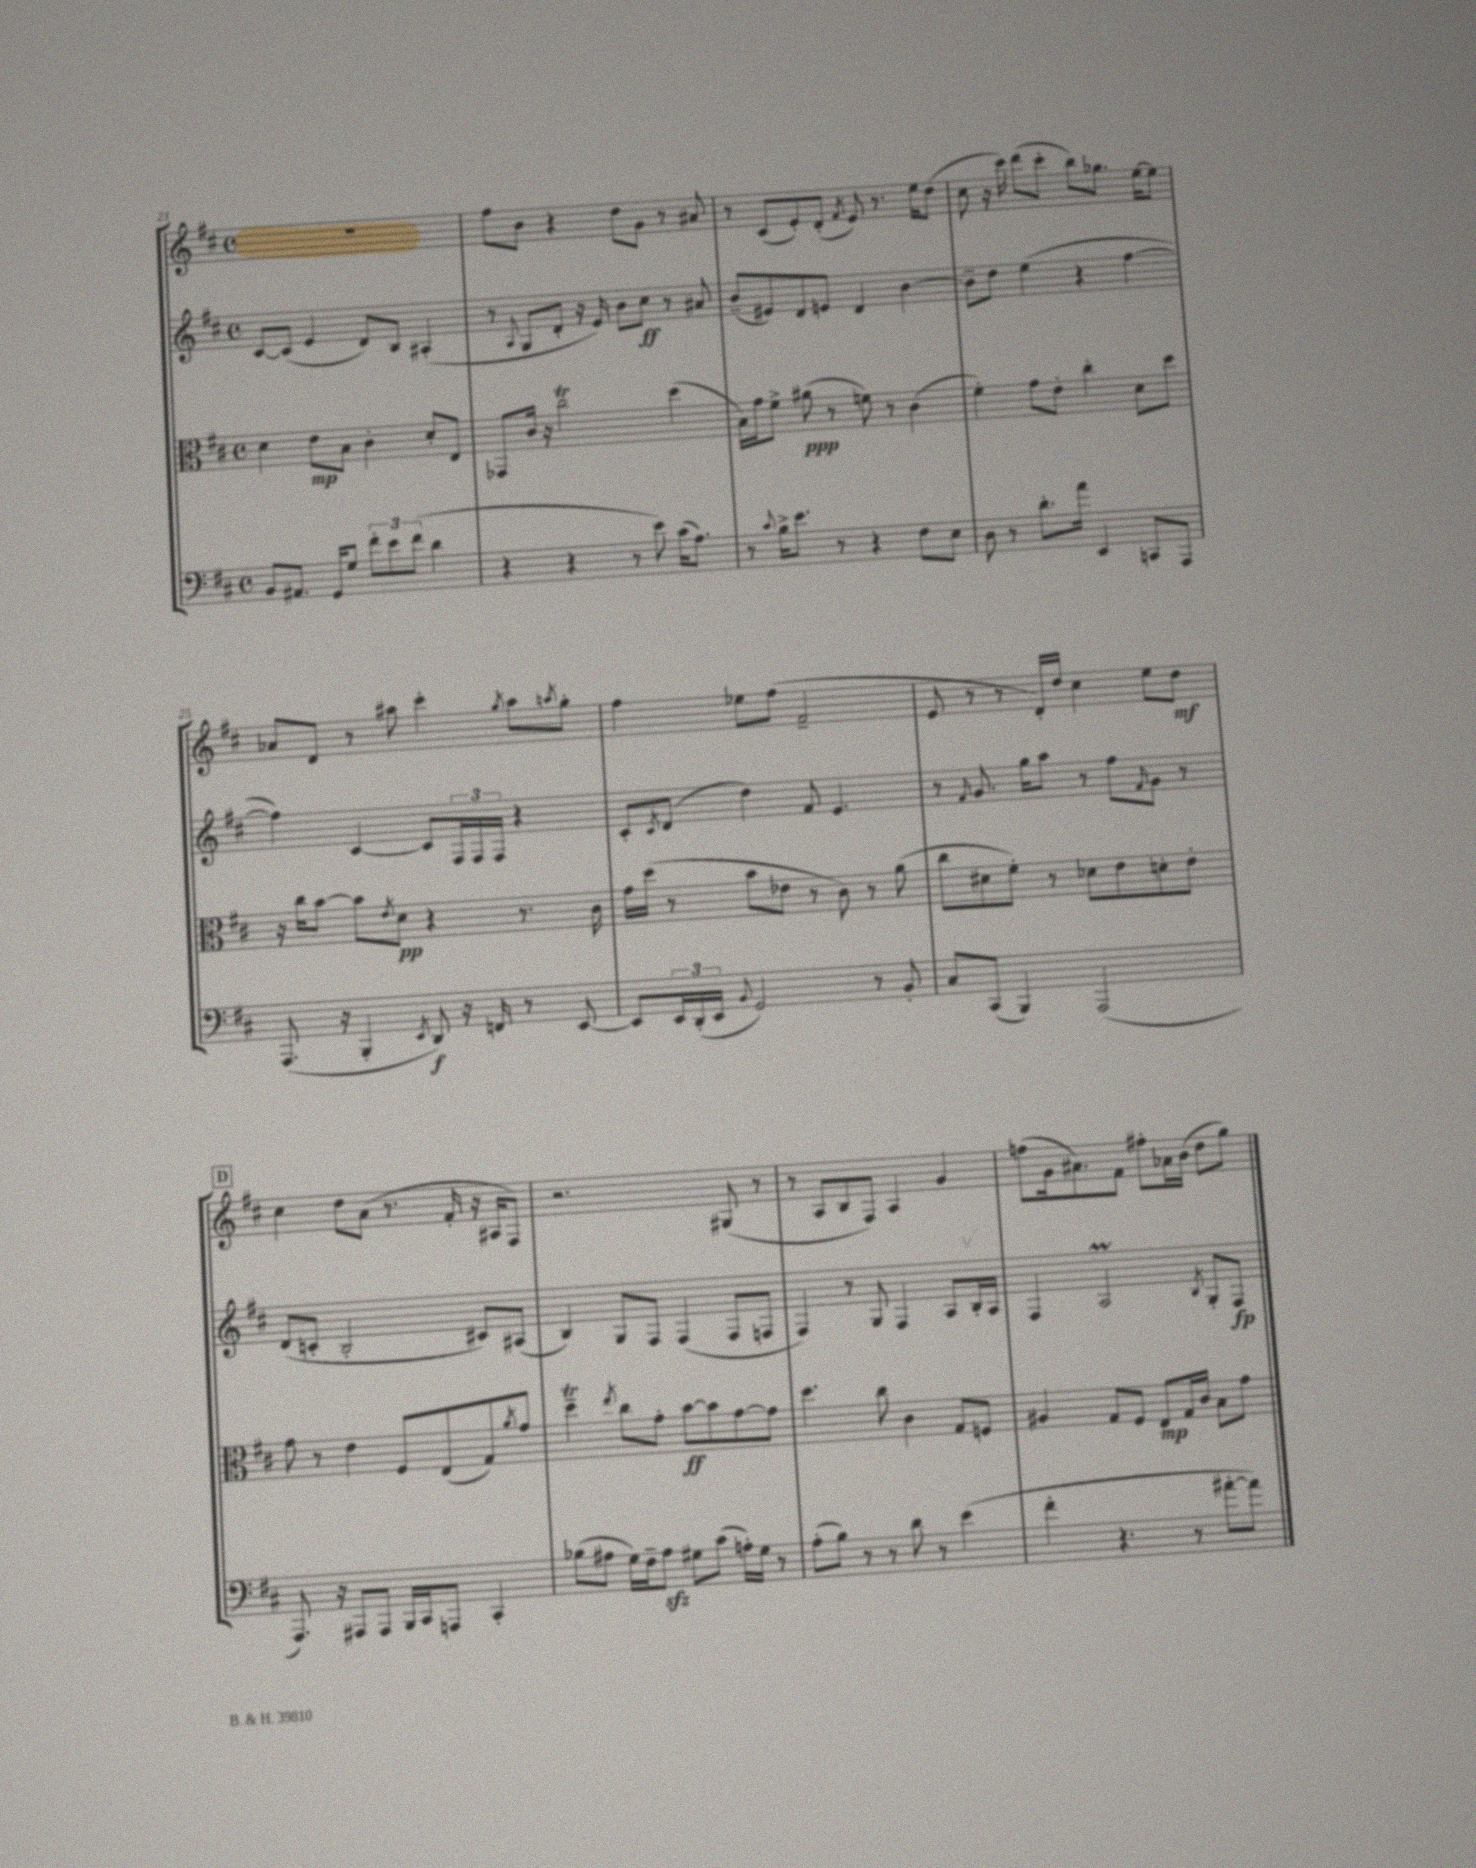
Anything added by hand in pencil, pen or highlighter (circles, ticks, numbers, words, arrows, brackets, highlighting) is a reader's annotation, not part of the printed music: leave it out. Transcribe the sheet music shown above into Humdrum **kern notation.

**kern	**dynam	**kern	**dynam	**kern	**dynam	**kern	**dynam
*part4	*part4	*part3	*part3	*part2	*part2	*part1	*part1
*staff4	*staff4	*staff3	*staff3	*staff2	*staff2	*staff1	*staff1
*clefF4	*	*clefC3	*	*clefG2	*	*clefG2	*
*k[f#c#]	*	*k[f#c#]	*	*k[f#c#]	*	*k[f#c#]	*
*M4/4	*	*M4/4	*	*M4/4	*	*M4/4	*
*met(c)	*	*met(c)	*	*met(c)	*	*met(c)	*
=21	=21	=21	=21	=21	=21	=21	=21
8BB/L	.	4d\	.	[8c#/L	.	1r	.
8.AA#X/J	.	.	.	(8c#/J]	.	.	.
.	.	8e\L	mp	4e/	.	.	.
16GG/KL	.	.	.	.	.	.	.
8G/J	.	8B\J	.	.	.	.	.
12f#'\L	.	4c#'\	.	8d/L)	.	.	.
12e\	.	.	.	.	.	.	.
.	.	.	.	8B/J	.	.	.
(12f#\J	.	.	.	.	.	.	.
4d\	.	8d'/L	.	(4A#X'/	.	.	.
.	.	8E/J	.	.	.	.	.
=22	=22	=22	=22	=22	=22	=22	=22
4r	.	8GG-X/L	.	8r	.	8ff#\L	.
.	.	.	.	8qqA/	.	.	.
.	.	16c#/Jk	.	8G/L	.	8b\J	.
.	.	16r	.	.	.	.	.
4r	.	2cc#t\	.	8d'/J	.	4r	.
.	.	.	.	16r	.	.	.
.	.	.	.	16e/)	.	.	.
8r	.	.	.	8b\L	.	8dd\L	.
8e\)	.	.	.	8cc#\J	ff	8g\J	.
(16c#\KL	.	(4dd\	.	8r	.	8r	.
8.A\J)	.	.	.	.	.	.	.
.	.	.	.	8a#X/	.	8a#X/	.
=23	=23	=23	=23	=23	=23	=23	=23
8r	.	16B\LL)	.	(8b~/L	.	8r	.
.	.	16g\J	.	.	.	.	.
8qqc#/	.	.	.	.	.	.	.
16B^\KL	.	8f#^\J	.	8e#X/)	.	(8c#/L	.
8.e\J	.	.	.	.	.	.	.
.	.	(8a#X\	ppp	8d/	.	8e'/)	.
8r	.	8r	.	8en/J	.	(8d'/J	.
.	.	.	.	.	.	8qf#/	.
4r	.	8fn\)	.	4d/	.	8e/)	.
.	.	8r	.	.	.	8.r	.
8F#\L	.	(4c#\	.	[4b\	.	.	.
.	.	.	.	.	.	16ee\KL	.
8E\J	.	.	.	.	.	(8dd\J	.
=24	=24	=24	=24	=24	=24	=24	=24
8D\	.	4f#'\)	.	8b~\L]	.	8cc#\	.
8r	.	.	.	8dd\J	.	16r	.
.	.	.	.	.	.	16ccc#\)	.
8.d'\L	.	8g\L	.	(4ee\	.	(8ddd\L	.
.	.	8e'\J	.	.	.	8ccc#'\J	.
16a\Jk	.	.	.	.	.	.	.
4EE/	.	4cc#'\	.	4r	.	8bb\L)	.
.	.	.	.	.	.	8.gg-X\J	.
8CCn/L	.	8d\L	.	[4ff#\	.	.	.
.	.	.	.	.	.	[16ee\KL	.
8AAA/J	.	8dd\J	.	.	.	8ee\J]	.
!!LO:LB:g=z
=25	=25	=25	=25	=25	=25	=25	=25
(8.AAA/	.	16r	.	4ff#\])	.	8a-X/L	.
.	.	16cc#\KL	.	.	.	.	.
.	.	[8b\J	.	.	.	8d/J	.
16r	.	.	.	.	.	.	.
4BBB'/	.	8b\L]	.	[4c#/	.	8r	.
.	.	8qe/	.	.	.	.	.
.	.	8d\J	pp	.	.	8aa#X\	.
8qEE/	.	.	.	.	.	.	.
8DD/)	f	4r	.	8c#/L]	.	4ccc#'\	.
16r	.	.	.	24F#/L	.	.	.
.	.	.	.	24F#/	.	.	.
16FFn/	.	.	.	.	.	.	.
.	.	.	.	24F#/JJ	.	.	.
.	.	.	.	.	.	8qgg/	.
8r	.	8.r	.	4r	.	8aa#\L	.
.	.	.	.	.	.	8qaan/	.
[8EE/	.	.	.	.	.	8gg'\J	.
.	.	16c#\	.	.	.	.	.
=26	=26	=26	=26	=26	=26	=26	=26
8EE/L]	.	16g\LL	.	8c#'/L	.	4ff#\	.
.	.	(16dd\JJ	.	.	.	.	.
.	.	.	.	8qc#/	.	.	.
24EE/L	.	8r	.	(8d/J	.	.	.
(24DD'/	.	.	.	.	.	.	.
24EE/JJ	.	.	.	.	.	.	.
8qqBB/	.	.	.	.	.	.	.
2GG/)	.	8b\L	.	4dd\)	.	8ee-X\L	.
.	.	8e-X\J	.	.	.	(8ff#\J	.
.	.	8r	.	8f#/	.	2f#~/	.
.	.	8c#\)	.	4.e/	.	.	.
8r	.	8r	.	.	.	.	.
8BB'/	.	(8a\	.	.	.	.	.
=27	=27	=27	=27	=27	=27	=27	=27
8C#/L	.	8cc#\L	.	8r	.	8e/	.
.	.	.	.	16qqf#/	.	.	.
(8CC#/J	.	8d#X\	.	8.g/	.	8r	.
4BBB/)	.	8f#'\J)	.	.	.	8r	.
.	.	.	.	16gg\KL	.	.	.
.	.	8r	.	8aa\J	.	16d'/LL)	.
.	.	.	.	.	.	16dd/JJ	.
(2AAA/	.	8d-X\L	.	8r	.	4cc#\	.
.	.	8e\	.	8ff#\L	.	.	.
.	.	.	.	16qqf#/	.	.	.
.	.	8dn'\	.	8g\J	.	8ee\L	.
.	.	8e'\J	.	8r	.	8dd\J	mf
!!LO:LB:g=z
!!LO:REH:place=s1:t=D
=28	=28	=28	=28	=28	=28	=28	=28
8.AAA/)	.	8g\	.	(8d/L	.	4cc#\	.
.	.	8r	.	8cn'/J	.	.	.
16r	.	.	.	.	.	.	.
8AAA#X/L	.	4e\	.	2B'/	.	8dd\L	.
8AAA#/J	.	.	.	.	.	(8a\J	.
16BBB/LL	.	8F#/L	.	.	.	8.r	.
16CC#/J	.	.	.	.	.	.	.
8AAAn/J	.	(8E/	.	.	.	.	.
.	.	.	.	.	.	16f#'/	.
4CC#'/	.	8G/)	.	8c#X/L)	.	16r	.
.	.	.	.	.	.	16A#X/KL	.
.	.	8qa/	.	.	.	.	.
.	.	8g/J	.	(8A#X/J	.	8F#/J)	.
=29	=29	=29	=29	=29	=29	=29	=29
(8B-X\L	.	4ddT~\	.	4B/)	.	2.r	.
8A#X\J	.	.	.	.	.	.	.
.	.	8qee/	.	.	.	.	.
16G\LL)	.	8cc#\L	.	8G/L	.	.	.
16F#~\J	.	.	.	.	.	.	.
8A#zz\J	.	8g'\J	.	8F#/J	.	.	.
8G#X\L	.	[8b\L	ff	(4F#/	.	.	.
(8c#\J	.	8b\]	.	.	.	.	.
16An'\LL)	.	[8g\	.	8F#/L	.	(8G#X/	.
16G#\JJ	.	.	.	.	.	.	.
8r	.	8g\J]	.	8Fn/J	.	8r	.
=30	=30	=30	=30	=30	=30	=30	=30
(8A'\L	.	4.dd\	.	4F#/)	.	8r	.
8B\J)	.	.	.	.	.	8A/L	.
8r	.	.	.	8r	.	8B/	.
8r	.	8cc#\	.	8G/	.	8F#/J)	.
8d\	.	4c#\	.	4F#/	.	4A/	.
8r	.	.	.	.	.	.	.
(4e\	.	8G/L	.	8A/L	.	4g/	.
.	.	8Fn/J	.	16B'/L	.	.	.
.	.	.	.	16A/JJ	.	.	.
=31	=31	=31	=31	=31	=31	=31	=31
4f#'\	.	4A#X/	.	4F#/	.	(8ffn\L	.
.	.	.	.	.	.	16g\k	.
.	.	.	.	.	.	8.a#X\)	.
4.r	.	8G/L	.	2AM/	.	.	.
.	.	8F#/J	.	.	.	8f#\J	.
.	.	8E/L	mp	.	.	8ff#X'\L	.
8r	.	16G/L	.	.	.	16a-X\L	.
.	.	16c#/JJ	.	.	.	(16b\JJ	.
.	.	.	.	8qB/	.	.	.
[8a#X'\L	.	8B\L	.	8G'/L	.	8dd\L	.
8a#\J])	.	8g\J	.	8F#/J	fp	8gg\J)	.
==	==	==	==	==	==	==	==
*-	*-	*-	*-	*-	*-	*-	*-
